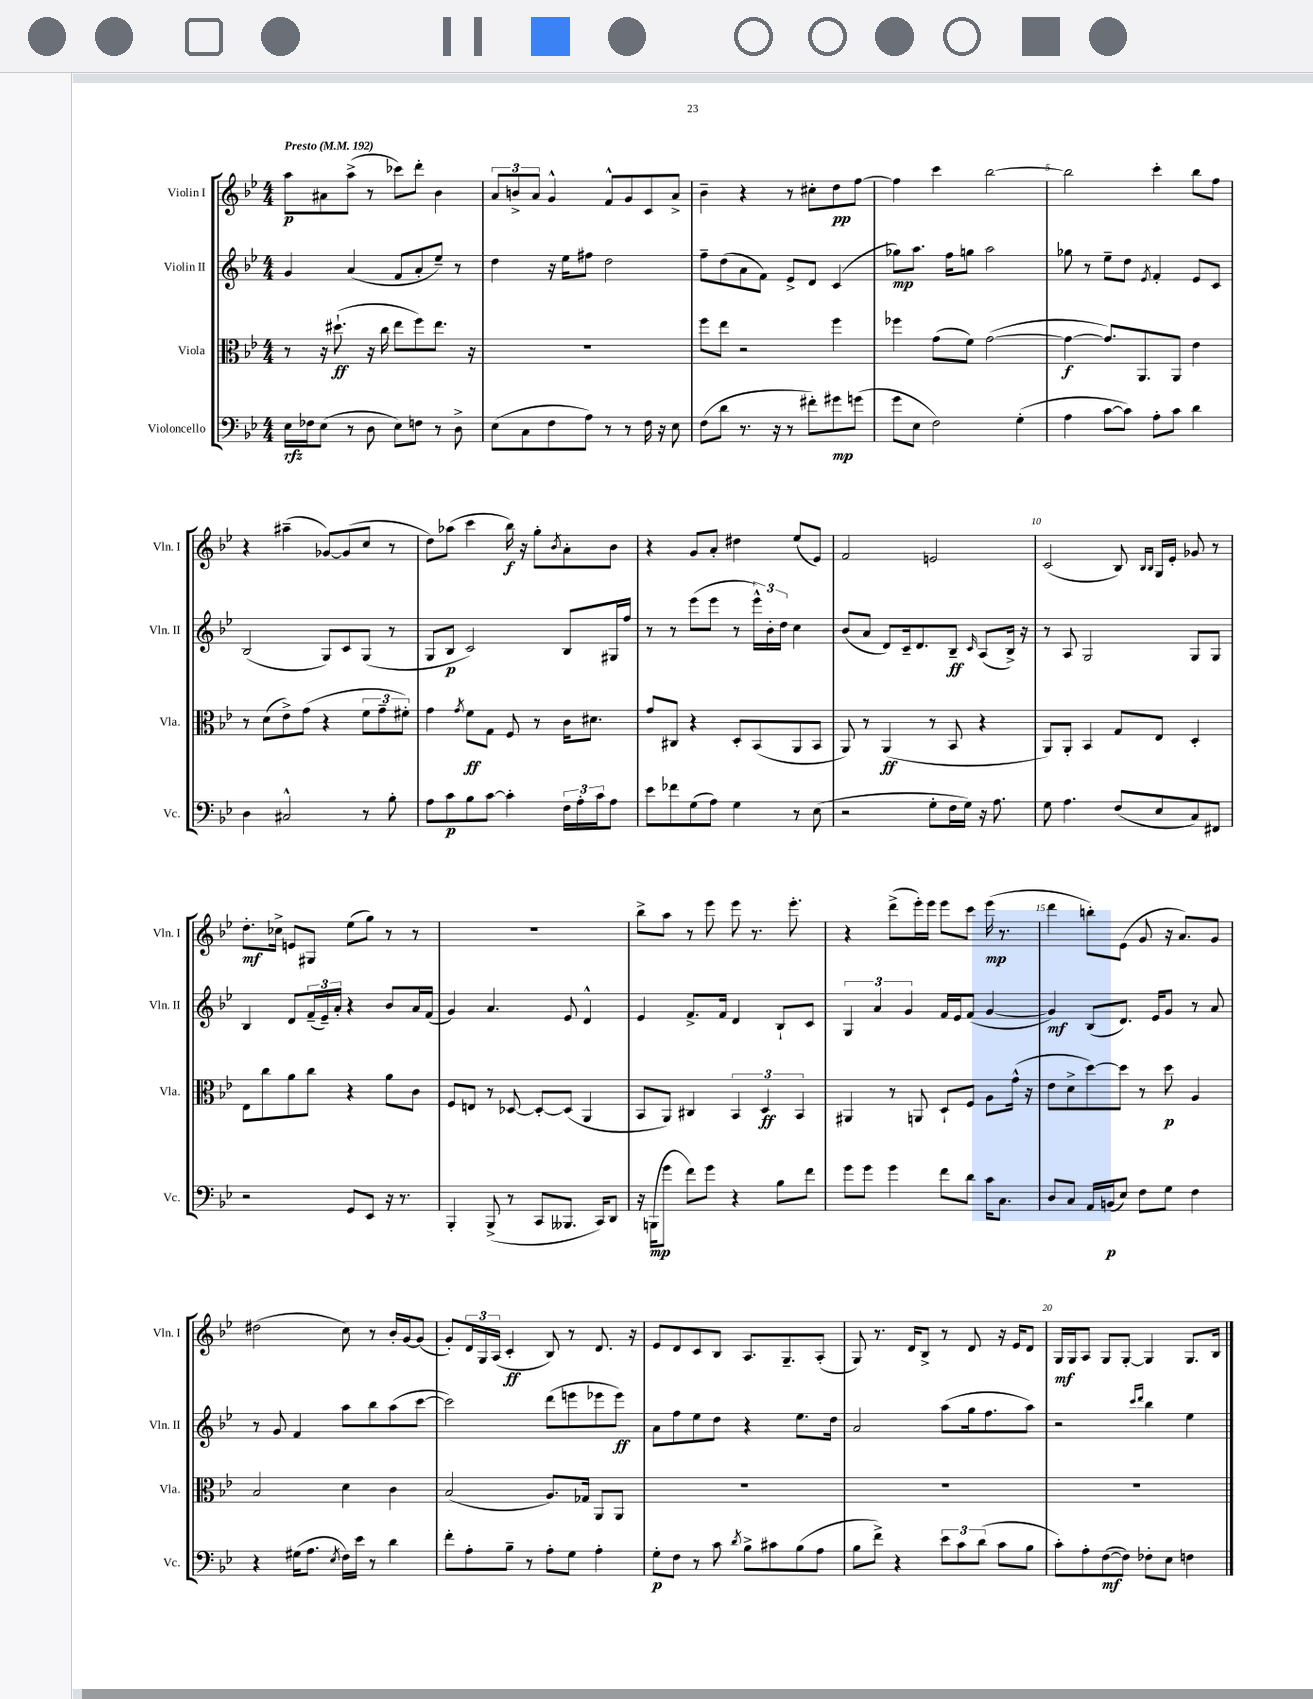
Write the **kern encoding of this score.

**kern	**kern	**kern	**kern
*staff4	*staff3	*staff2	*staff1
*clefF4	*clefC3	*clefG2	*clefG2
*k[b-e-]	*k[b-e-]	*k[b-e-]	*k[b-e-]
*M4/4	*M4/4	*M4/4	*M4/4
*MM192	*MM192	*MM192	*MM192
16E-	8r	4g	8aa
16F-	.	.	.
(8E-	16r	.	8a#
.	(8.dd#`	.	.
8r	.	(4a	(8aa^
8D	16r	.	8r
.	16cc	.	.
8E-)	8ee-	8f	8ccc-)
8F	8ff)	8a'	8ddd'
8r	8.ee-	8ee-~)	4b-
8D^	.	8r	.
.	16r	.	.
=	=	=	=
(8E-	1r	4dd	12a
.	.	.	12b^
8C	.	.	.
.	.	.	12a
8F	.	16r	4g^^
.	.	16ee-	.
8A)	.	8ff#	.
8r	.	2dd	8f^^
8r	.	.	8g
16F	.	.	8c
16r	.	.	.
8E-	.	.	8a^
=	=	=	=
(8F	8ff	8ff~	4b-~
8d	8ee-	(8dd	.
8.r	2r	8a	4r
.	.	8f)	.
16r	.	.	.
8r	.	8e-^	8r
8f#')	.	8d	8cc#'
8g#	4ff	(4c	8dd
(8g	.	.	[8ff
=	=	=	=
8g	4ff-	8gg-)	4ff]
8E-	.	8.aa	.
2F)	(8g	.	4ccc
.	.	16ff	.
.	8f)	8gg	.
.	([2g	2aa	[2bb-
(4G'	.	.	.
=	=	=	=
4A	4g_	8gg-	2bb-]
.	.	8r	.
[8c	8.g])	8ee-~	.
8c])	.	8dd	.
.	8.AA	.	.
.	.	8qe-	.
8A'	.	4f'	4ccc'
8c	8AA	.	.
4d	4e-	8e-	8bb-
.	.	8c	8ff
=	=	=	=
4D	8r	(2B-	4r
.	(8d	.	.
2C#^^	8e-^)	.	(4aa#~
.	(8g	.	.
.	4r	8G)	[8g-)
.	.	8c	(8g-]
8r	12f	(8G	8cc
.	12g~	.	.
8B-'	.	8r	8r
.	12f#')	.	.
=	=	=	=
8A	4g	8G	8dd)
8c	.	8B-	(8aa-
.	8qg	.	.
8B-	8f	2c)	4ccc
[8c	8G	.	.
4c']	8F	.	16bb-)
.	.	.	16r
.	8r	.	8gg'
.	.	.	8qb-
24F	16c	8B-	8a'
24A'	.	.	.
.	8.d#	.	.
24c	.	.	.
8A	.	16G#	8b-
.	.	16ff	.
=	=	=	=
8e-	8g	8r	4r
8f-	8C#	8r	.
(8G	4r	(8eee-	8g
8A)	.	8eee-	8a'
4G	8D'	8r	4dd#
.	(8BB-	24eee-^^)	.
.	.	24b-'	.
.	.	24dd	.
8r	8AA	4cc	(8ee-
(8E-	8BB-	.	8e-)
=	=	=	=
2r	8AA)	(8b-	2f
.	8r	8a	.
.	(4AA	8d)	.
.	.	16c~	.
.	.	8.d	.
8G'	8r	.	2e
16F	8BB-	8B-~	.
16G)	.	.	.
.	.	16qqc	.
16r	4r	(8A	.
8.A	.	.	.
.	.	16B-^)	.
.	.	16r	.
=	=	=	=
8G	8AA)	8r	(2c
4.A	8AA'	8A	.
.	4BB-	2G	.
(8F	8G	.	8B-)
.	.	.	16qqB-
.	.	.	16qqB-
8E-	8E-	.	16G
.	.	.	16e-'
8C)	4D'	8G	8g-
8FF#	.	8G	8r
=	=	=	=
2r	8E-	4B-	8.dd'
.	8cc	.	.
.	.	.	16cc-^
.	8a	8d	8e
.	8cc	(24f~	8G#
.	.	24e-~)	.
.	.	24a'	.
8GG	4r	4r	(8ee-
8EE-	.	.	8gg)
16r	8a	8b-	8r
8.r	.	.	.
.	8c	16a	8r
.	.	(16f	.
=	=	=	=
4BBB-'	8F	4g)	1r
.	8E	.	.
(8BBB-^	8r	4.a	.
8r	[8D-	.	.
8CC	8D-'_	.	.
8.BBB--	(8D-]	8e-	.
.	4AA	4d^^	.
16CC)	.	.	.
8DD	.	.	.
=	=	=	=
16r	8BB-	4e-	8bb-^
(16BBB	.	.	.
8g	8AA)	.	8aa
8f)	4C#	8.f^	8r
8g	.	.	8eee-
.	.	16f	.
4r	6BB-	4d	8eee-
.	.	.	8.r
.	6D	.	.
8B-	.	8B-`	.
.	.	.	8.eee-'
.	6BB-	.	.
8f	.	8c	.
=	=	=	=
8g	4AA#	6G	4r
8g	.	.	.
.	.	6a	.
4g	8r	.	(8ddd^
.	.	6g	.
.	8AA	.	16eee-')
.	.	.	16eee-
8f	8D`	16f	8eee-
.	.	16e-	.
8d	8F	(8f	8ccc
16c	8A	[4g	(16eee-
8.C	.	.	8.r
.	(16g^^	.	.
.	16r	.	.
=	=	=	=
8D	8e-	4g])	4ddd
8C	8d^	.	.
16AA	[8dd)	(8B-	8bb')
(16BB	.	.	.
8E-)	8dd]	8.d)	(8e-
8F	8r	.	8g
.	.	16e-	.
8G	8dd	8g	16r
.	.	.	8.a)
4F	4A	8r	.
.	.	8a	8g
=	=	=	=
4r	2B-	8r	(2dd#
.	.	8g	.
(16G#	.	4f	.
8.A	.	.	.
8qE-	.	.	.
16F)	4d	8aa	8cc)
16e-	.	.	.
8r	.	8bb-	8r
4d	4c	(8aa	16b-'
.	.	.	[16g
.	.	[8ccc	(8g]
=	=	=	=
8f'	(2B-	2ccc])	8g')
8A'	.	.	24d
.	.	.	24G
.	.	.	(24A
8B-~	.	.	4c'
8r	.	.	.
8A'	8.A)	(8ddd	8B-)
8G	.	8eee	8r
.	16G-	.	.
4A'	8AA	8eee-	8.d
.	8AA	8eee-)	.
.	.	.	16r
=	=	=	=
8G'	1r	8a	8e-
8F	.	8ff	8d
8r	.	8ee-	8c
8c	.	8dd	8B-
8qd	.	.	.
8B-^	.	4r	8.A
8c#	.	.	.
.	.	.	8.G~
(8B-	.	8.ee-	.
8A	.	.	(8A'
.	.	16dd	.
=	=	=	=
8B-	1r	2a	8G)
8f^)	.	.	8.r
4r	.	.	.
.	.	.	16d
.	.	.	8B-^
12e-	.	(8aa	8r
12c	.	.	.
.	.	16gg	8d
(12d	.	.	.
.	.	8.ff	.
8c	.	.	16r
.	.	.	16e-
8B-	.	8aa)	8d
=	=	=	=
8c')	1r	2r	16G
.	.	.	16G
8A'	.	.	8A
([8F	.	.	8G
8F])	.	.	[8G'
.	.	16qqccc	.
.	.	16qqddd	.
8F-'	.	4bb-	4G]
8E-	.	.	.
4F	.	4ee-	8.G
.	.	.	16B-
==	==	==	==
*-	*-	*-	*-
